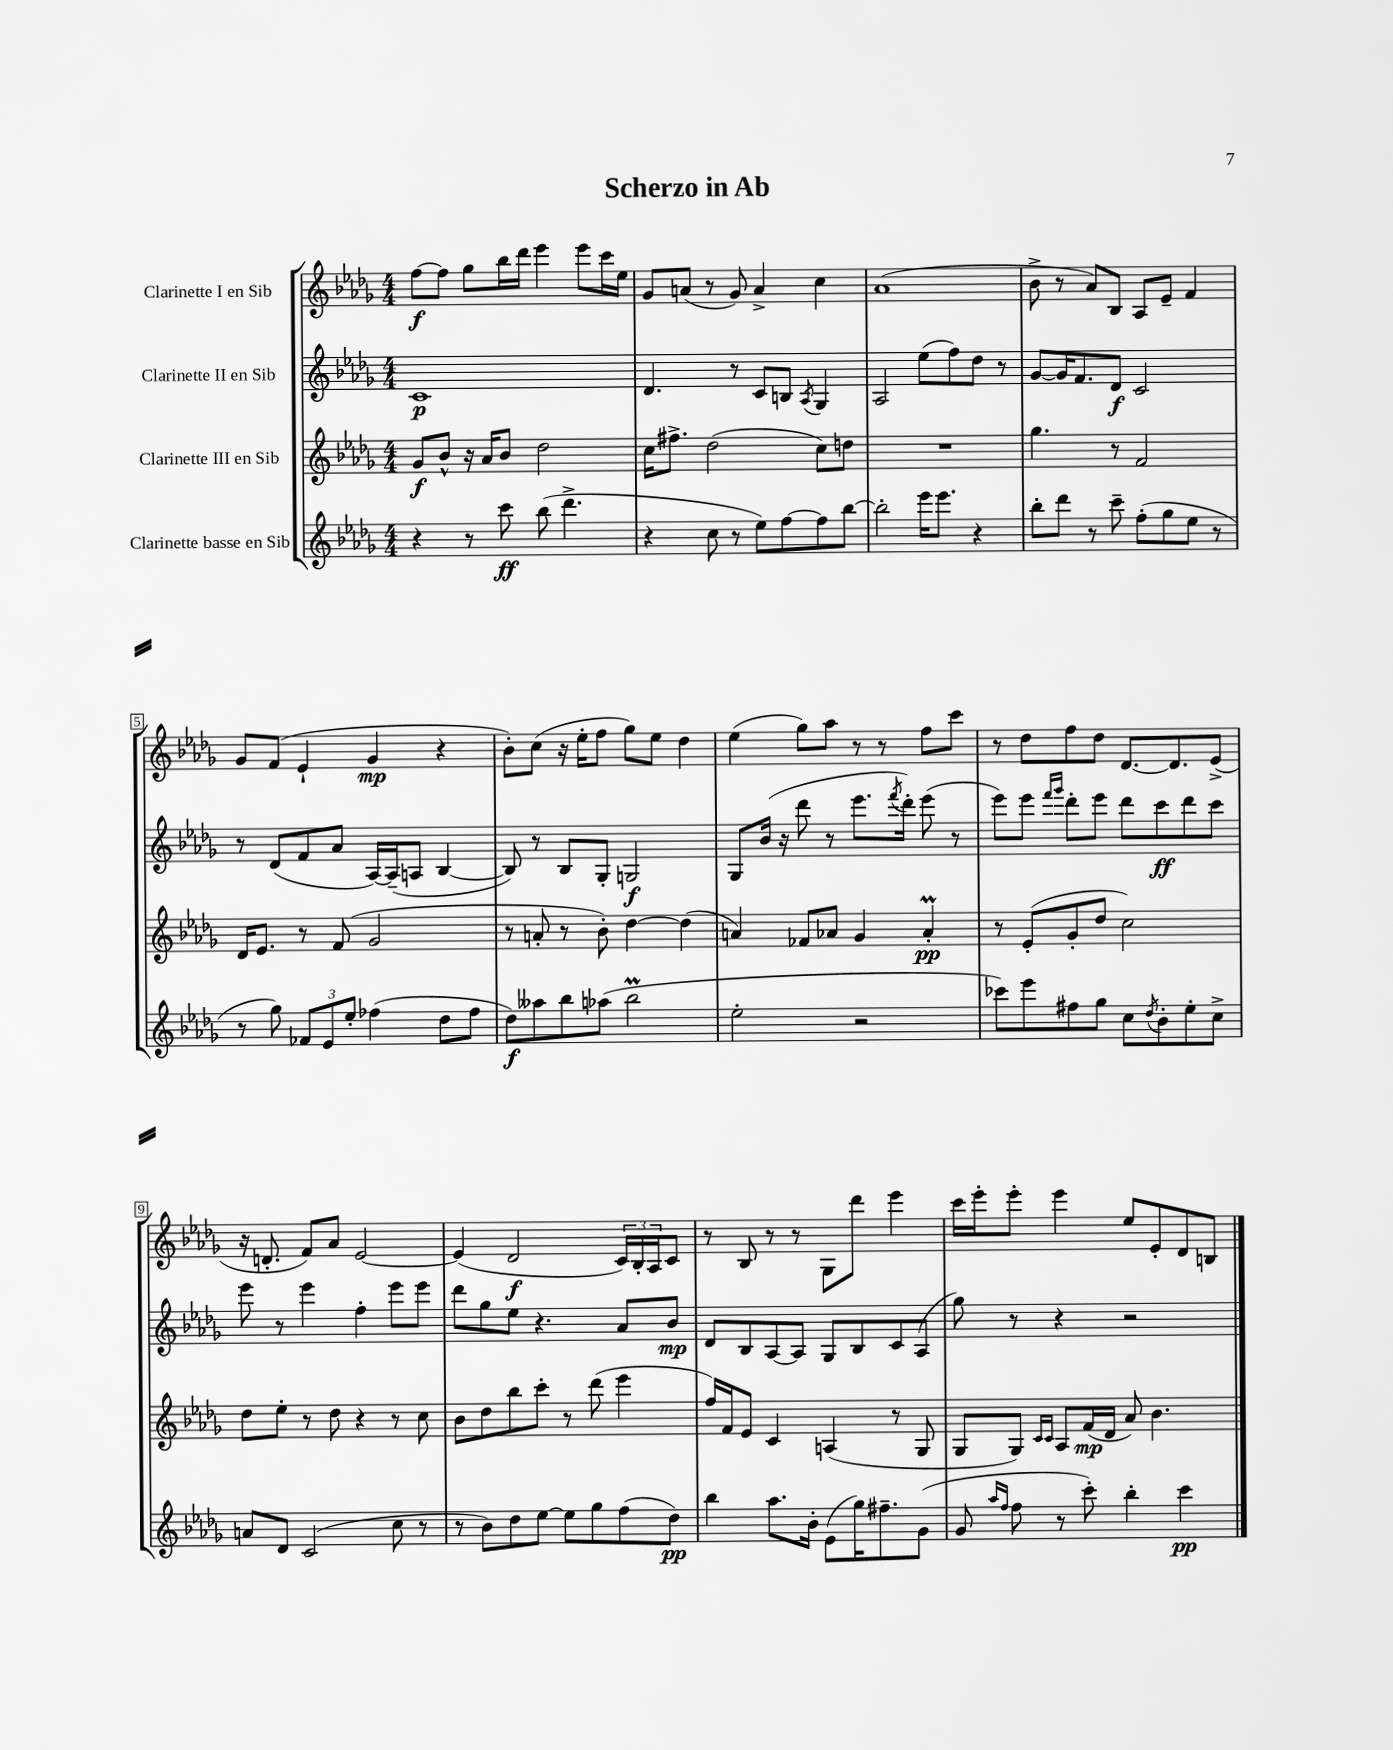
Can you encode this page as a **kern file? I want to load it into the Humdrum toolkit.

**kern	**dynam	**kern	**dynam	**kern	**dynam	**kern	**dynam
*part4	*part4	*part3	*part3	*part2	*part2	*part1	*part1
*staff4	*staff4	*staff3	*staff3	*staff2	*staff2	*staff1	*staff1
*I"Clarinette basse en Sib	*	*I"Clarinette III en Sib	*	*I"Clarinette II en Sib	*	*I"Clarinette I en Sib	*
*clefG2	*	*clefG2	*	*clefG2	*	*clefG2	*
*k[b-e-a-d-g-]	*	*k[b-e-a-d-g-]	*	*k[b-e-a-d-g-]	*	*k[b-e-a-d-g-]	*
*M4/4	*	*M4/4	*	*M4/4	*	*M4/4	*
=1	=1	=1	=1	=1	=1	=1	=1
4r	.	8g-/L	f	1c	p	[8ff\L	f
.	.	8b-^^/J	.	.	.	8ff\J]	.
8r	.	16r	.	.	.	8gg-\L	.
.	.	16a-/KL	.	.	.	.	.
8ccc\	ff	8b-/J	.	.	.	16bb-\L	.
.	.	.	.	.	.	16ddd-\JJ	.
(8bb-\	.	2dd-\	.	.	.	4eee-\	.
4.ddd-^\	.	.	.	.	.	.	.
.	.	.	.	.	.	8eee-\L	.
.	.	.	.	.	.	16ccc\L	.
.	.	.	.	.	.	16ee-\JJ	.
=2	=2	=2	=2	=2	=2	=2	=2
4r	.	16cc\KL	.	4.d-/	.	8g-/L	.
.	.	8.ff#X^\J	.	.	.	.	.
.	.	.	.	.	.	(8an/J	.
8cc\	.	(2dd-\	.	.	.	8r	.
8r	.	.	.	8r	.	8g-/)	.
8ee-\L)	.	.	.	8c/L	.	4a^/	.
[8ff\	.	.	.	8Bn/J	.	.	.
.	.	.	.	8qA-/	.	.	.
8ff\]	.	8cc\L)	.	4G-/	.	4cc\	.
[8bb-\J	.	8ddn\J	.	.	.	.	.
=3	=3	=3	=3	=3	=3	=3	=3
2bb-'\]	.	1r	.	2A-/	.	(1a-	.
16eee-\KL	.	.	.	(8ee-\L	.	.	.
8.eee-\J	.	.	.	.	.	.	.
.	.	.	.	8ff\)	.	.	.
4r	.	.	.	8dd-\J	.	.	.
.	.	.	.	8r	.	.	.
=4	=4	=4	=4	=4	=4	=4	=4
8bb-'\L	.	4.gg-\	.	[8g-/L	.	8b-^\	.
8ddd-\J	.	.	.	16g-/K]	.	8r	.
.	.	.	.	8.f/	.	.	.
8r	.	.	.	.	.	8a-/L)	.
8ccc~\	.	8r	.	8d-/J	f	8B-/J	.
(8ff'\L	.	2f/	.	2c/	.	8A-/L	.
8gg-\	.	.	.	.	.	8e-~/J	.
8ee-\J	.	.	.	.	.	4f/	.
8r	.	.	.	.	.	.	.
!!LO:LB:g=z
=5	=5	=5	=5	=5	=5	=5	=5
8r	.	16d-/KL	.	8r	.	8g-/L	.
.	.	8.e-/J	.	.	.	.	.
8gg-\)	.	.	.	(8d-/L	.	(8f/J	.
12f-X/L	.	8r	.	8f/	.	4e-`/	.
12e-/	.	.	.	.	.	.	.
.	.	(8f/	.	8a-/J	.	.	.
12ee-'/J	.	.	.	.	.	.	.
(4ff-X\	.	2g-/	.	[16A-/LL)	.	4g-/	mp
.	.	.	.	(16A-~/J]	.	.	.
.	.	.	.	8An/J	.	.	.
8dd-\L	.	.	.	[4B-/	.	4r	.
8ff-\J	.	.	.	.	.	.	.
=6	=6	=6	=6	=6	=6	=6	=6
8dd-\L)	f	8r	.	8B-/])	.	8b-'\L)	.
8aa--X\	.	8an'/	.	8r	.	(8cc\J	.
8bb-\	.	8r	.	8B-/L	.	16r	.
.	.	.	.	.	.	16ee-'\KL	.
(8aa-X\J	.	8b-'\)	.	8G-'/J	.	8ff\J	.
2bb-M\	.	[4dd-\	.	2Gn/	f	8gg-\L)	.
.	.	.	.	.	.	8ee-\J	.
.	.	(4dd-\]	.	.	.	4dd-\	.
=7	=7	=7	=7	=7	=7	=7	=7
2ee-'\	.	4an/)	.	8G-/L	.	(4ee-\	.
.	.	.	.	(16b-/Jk	.	.	.
.	.	.	.	16r	.	.	.
.	.	8f-X/L	.	8ddd-\	.	8gg-\L)	.
.	.	8a-X/J	.	8r	.	8aa-\J	.
2r	.	4g-/	.	8.eee-\L	.	8r	.
.	.	.	.	.	.	8r	.
.	.	.	.	8qfff/	.	.	.
.	.	.	.	16ddd-'\Jk)	.	.	.
.	.	4a-M'/	pp	(8eee-\	.	8ff\L	.
.	.	.	.	8r	.	8ccc\J	.
=8	=8	=8	=8	=8	=8	=8	=8
8ccc-X\L)	.	8r	.	8eee-\L)	.	8r	.
8eee-\	.	(8e-'/L	.	8eee-\J	.	8dd-\L	.
.	.	.	.	16qqfff/LL	.	.	.
.	.	.	.	16qqggg-/JJ	.	.	.
8ff#X\	.	8g-'/	.	8ddd-'\L	.	8ff\	.
8gg-\J	.	8dd-/J	.	8eee-\J	.	8dd-\J	.
8cc\L	.	2cc\)	.	8ddd-\L	.	[8.d-/L	.
8qdd-/	.	.	.	.	.	.	.
8b-'\	.	.	.	8ccc\	ff	.	.
.	.	.	.	.	.	8.d-/]	.
8ee-'\	.	.	.	8ddd-\	.	.	.
8cc^\J	.	.	.	8ccc\J	.	(8e-^/J	.
!!LO:LB:g=z
=9	=9	=9	=9	=9	=9	=9	=9
8an/L	.	8dd-\L	.	8eee-\	.	16r	.
.	.	.	.	.	.	8.dn'/	.
8d-/J	.	8ee-'\J	.	8r	.	.	.
(2c/	.	8r	.	4eee-\	.	8f/L)	.
.	.	8dd-\	.	.	.	8a-/J	.
.	.	4r	.	4ff'\	.	[2e-/	.
8cc\	.	8r	.	8eee-\L	.	.	.
8r	.	8cc\	.	8eee-\J	.	.	.
=10	=10	=10	=10	=10	=10	=10	=10
8r	.	8b-\L	.	8ddd-\L	.	(4e-/]	.
8b-\L)	.	8dd-\	.	8gg-\	.	.	.
8dd-\	.	8bb-\	.	8ee-\J	.	2d-/	f
[8ee-\J	.	8ccc'\J	.	4.r	.	.	.
8ee-\L]	.	8r	.	.	.	.	.
8gg-\	.	(8ddd-\	.	.	.	.	.
(8ff\	.	4eee-\	.	8a-/L	.	24c/LL)	.
.	.	.	.	.	.	24B-'/	.
.	.	.	.	.	.	24A-/J	.
8dd-\J)	pp	.	.	8b-/J	mp	8c/J	.
=11	=11	=11	=11	=11	=11	=11	=11
4bb-\	.	16ff/LL)	.	8d-/L	.	8r	.
.	.	16f/J	.	.	.	.	.
.	.	8e-/J	.	8B-/	.	8B-/	.
8.aa-\L	.	4c/	.	[8A-/	.	8r	.
.	.	.	.	8A-/J]	.	8r	.
16b-'\Jk	.	.	.	.	.	.	.
(8e-\L	.	(4An/	.	8G-/L	.	8G-\L	.
16gg-\K)	.	.	.	8B-/	.	8ddd-\J	.
8.ff#X~\	.	.	.	.	.	.	.
.	.	8r	.	8c/	.	4eee-\	.
(8g-\J	.	8G-/	.	(8A-/J	.	.	.
=12	=12	=12	=12	=12	=12	=12	=12
8g-/	.	8G-/L	.	8gg-\)	.	16ccc\LL	.
.	.	.	.	.	.	16eee-'\J	.
16qqaa-/LL	.	.	.	.	.	.	.
16qqff/JJ	.	.	.	.	.	.	.
8ff\	.	8G-/J)	.	8r	.	8eee-'\J	.
.	.	16qqc/LL	.	.	.	.	.
.	.	16qqc/JJ	.	.	.	.	.
8r	.	8A-/L	.	4r	.	4eee-\	.
8ccc'\)	.	(16f/L	mp	.	.	.	.
.	.	16d-/JJ	.	.	.	.	.
4bb-'\	.	8a-/)	.	2r	.	8ee-/L	.
.	.	4.b-\	.	.	.	8e-'/	.
4ccc\	pp	.	.	.	.	8d-/	.
.	.	.	.	.	.	8Bn/J	.
==	==	==	==	==	==	==	==
*-	*-	*-	*-	*-	*-	*-	*-
